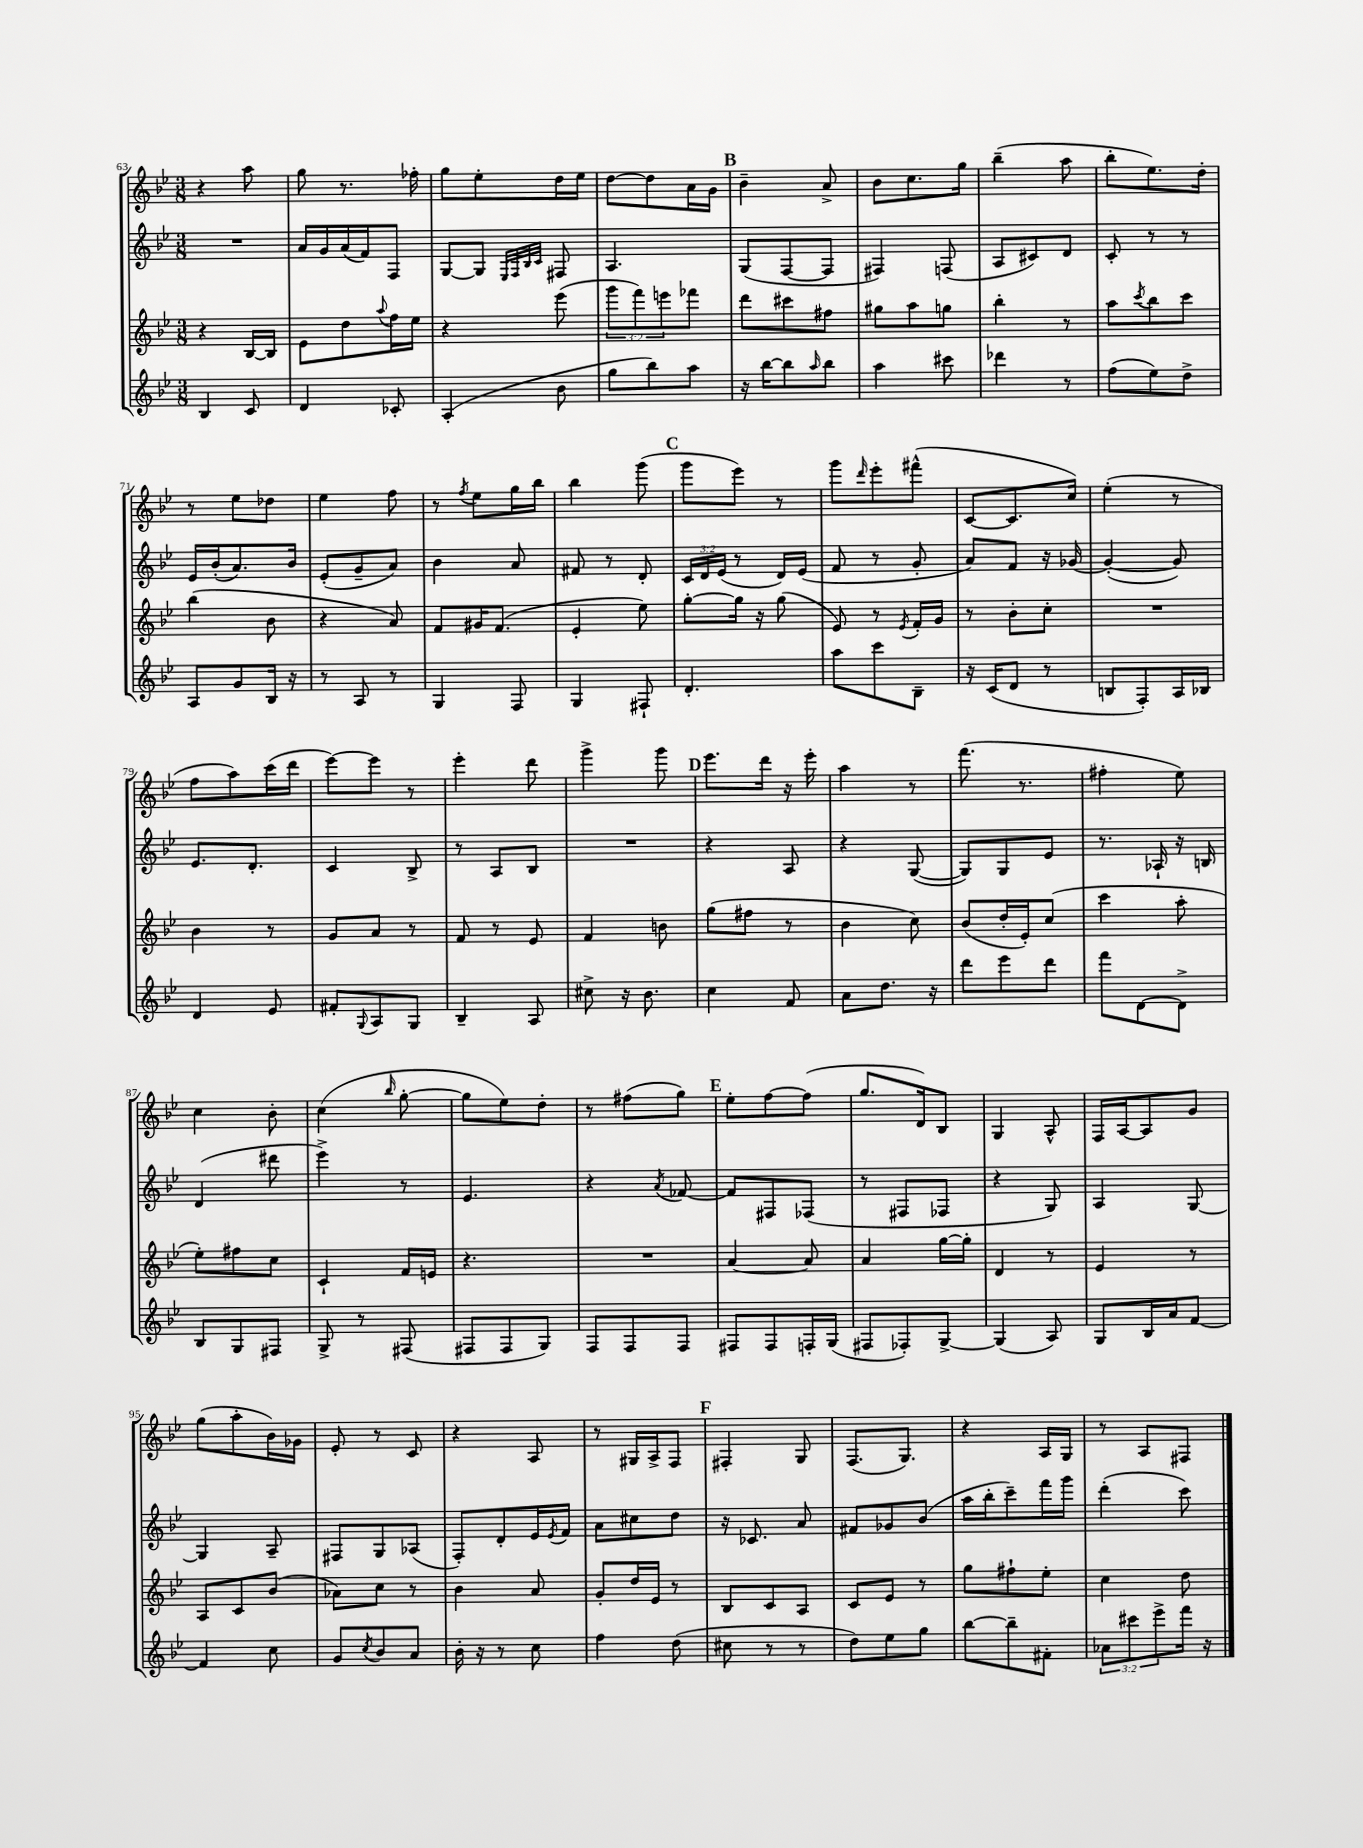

**kern	**kern	**kern	**kern
*part4	*part3	*part2	*part1
*staff4	*staff3	*staff2	*staff1
*clefG2	*clefG2	*clefG2	*clefG2
*k[b-e-]	*k[b-e-]	*k[b-e-]	*k[b-e-]
*M3/8	*M3/8	*M3/8	*M3/8
=63	=63	=63	=63
4B-/	4r	4.r	4r
8c/	[16B-/LL	.	8aa\
.	16B-/JJ]	.	.
=64	=64	=64	=64
4d/	8e-\L	16a/LL	8gg\
.	.	16g/	.
.	8dd\	(16a/	8.r
.	.	16f/J)	.
.	8qqaa/	.	.
8c-X'/	16ff\L	8F/J	.
.	16ee-\JJ	.	16ff-X'\
=65	=65	=65	=65
(4A'/	4r	[8G/L	8gg\L
.	.	8G/J]	8ee-'\
.	.	32qqE-/LLL	.
.	.	32qqF/	.
.	.	32qqB-/	.
.	.	32qqc/JJJ	.
8b-\	(8eee-\	8F#X/	16dd\L
.	.	.	16ee-\JJ
=66	=66	=66	=66
8gg\L	12ggg\L	4.A/	[8dd\L
.	12fff\)	.	.
8bb-\)	.	.	8dd\]
.	12eeen\	.	.
8aa\J	8fff-X\J	.	16a\L
.	.	.	16g\JJ
!!LO:REH:place=s1:t=B
=67	=67	=67	=67
16r	8ddd\L	(8G/L	4b-~\
[16bb-\KL	.	.	.
8bb-\]	8ccc#X\	[8F/	.
16qqaa/	.	.	.
8bb-\J	8ff#X\J	8F/J]	8a^/
=68	=68	=68	=68
4aa\	8gg#X\L	4F#X/)	8b-\L
.	8aa\	.	8.cc\
8ccc#X\	8ggn\J	(8Fn/	.
.	.	.	16gg\Jk
=69	=69	=69	=69
4ddd-X\	4bb-'\	8A/L	(4bb-~\
.	.	8c#X/)	.
8r	8r	8d/J	8aa\
=70	=70	=70	=70
(8ff\L	8aa\L	8c'/	8bb-'\L
.	8qccc/	.	.
8ee-\)	8bb-\	8r	8.ee-\)
8dd^\J	8ccc\J	8r	.
.	.	.	16dd'\Jk
!!LO:LB:g=z
=71	=71	=71	=71
8A/L	(4bb-\	16e-/LL	8r
.	.	(16b-'/J	.
8g/	.	8.a/)	8ee-\L
16B-/Jk	8b-\	.	8dd-X\J
16r	.	16b-/Jk	.
=72	=72	=72	=72
8r	4r	(8e-'/L	4ee-\
8A/	.	8g~/	.
8r	8a/)	8a/J)	8ff\
=73	=73	=73	=73
4G/	8f/L	4b-\	8r
.	.	.	8qff/
.	16g#X/K	.	8ee-\L
.	(8.f/J	.	.
8F/	.	8a/	16gg\L
.	.	.	16bb-\JJ
=74	=74	=74	=74
4G/	4e-'/	8f#X/	4bb-\
.	.	8r	.
8F#X`/	8ee-\)	8d'/	(8ggg\
!!LO:REH:place=s1:t=C
=75	=75	=75	=75
4.d'/	[8gg'\L	24c/LL	8ggg\L
.	.	24d/	.
.	.	(24e-/JJ	.
.	16gg\Jk]	8r	8eee-\J)
.	16r	.	.
.	(8gg\	16d/LL)	8r
.	.	(16e-/JJ	.
=76	=76	=76	=76
8aa\L	8e-/)	8f/	8ggg\L
.	.	.	16qqddd/
8ccc\	8r	8r	8eee-'\
.	8qe-/	.	.
8B-~\J	16f'/LL	8g'/	(8fff#X^^\J
.	16g/JJ	.	.
=77	=77	=77	=77
16r	8r	8a/L)	[8c/L
(16c/KL	.	.	.
8d/J	8b-'\L	8f/J	8.c/]
8r	8cc'\J	16r	.
.	.	[16g-X/	16cc/Jk)
=78	=78	=78	=78
8Bn/L	4.r	(4g-'/_	(4ee-'\
8F'/)	.	.	.
16A/L	.	8g-/])	8r
16B-X/JJ	.	.	.
!!LO:LB:g=z
=79	=79	=79	=79
4d/	4b-\	8.e-/L	8ff\L
.	.	.	8aa\)
.	.	8.d'/J	.
8e-/	8r	.	(16ccc\L
.	.	.	16ddd\JJ
=80	=80	=80	=80
8f#X'/L	8g/L	4c/	[8eee-\L)
8qqG/	.	.	.
8A/	8a/J	.	8eee-\J]
8G/J	8r	8B-^/	8r
=81	=81	=81	=81
4B-~/	8f/	8r	4eee-'\
.	8r	8A/L	.
8A/	8e-/	8B-/J	8ddd\
=82	=82	=82	=82
8cc#X^\	4f/	4.r	4ggg^\
16r	.	.	.
8.b-\	.	.	.
.	8bn\	.	8ggg\
!!LO:REH:place=s1:t=D
=83	=83	=83	=83
4cc\	(8gg\L	4r	8.eee-\L
.	8ff#X\J	.	.
.	.	.	16ddd\Jk
8f/	8r	8A/	16r
.	.	.	16eee-'\
=84	=84	=84	=84
8a\L	4b-\	4r	4aa\
8.dd\J	.	.	.
.	8cc\)	([8G/	8r
16r	.	.	.
=85	=85	=85	=85
8ddd\L	(8b-/L	8G/L])	(8.fff\
8eee-\	16dd'/L	8G/	.
.	16e-'/J)	.	8.r
8ddd\J	(8cc/J	8e-/J	.
=86	=86	=86	=86
8fff\L	4ccc\	8.r	4ff#X'\
[8d\	.	.	.
.	.	16A-X`/	.
8d^\J]	8aa'\	16r	8ee-\)
.	.	16Bn/	.
!!LO:LB:g=z
=87	=87	=87	=87
8B-/L	8ee-'\L)	(4d/	4cc\
8G/	8ff#X\	.	.
8F#X/J	8cc\J	8ddd#X\	8b-'\
=88	=88	=88	=88
8G^/	4c`/	4eee-^\)	(4cc\
8r	.	.	.
.	.	.	16qqbb-/
(8F#X/	16f/LL	8r	[8gg'\
.	16en/JJ	.	.
=89	=89	=89	=89
8F#X/L	4.r	4.e-/	8gg\L]
8F#/	.	.	8ee-\)
8G/J)	.	.	8dd'\J
=90	=90	=90	=90
8F/L	4.r	4r	8r
8F/	.	.	(8ff#X\L
.	.	8qa/	.
8F/J	.	[8f-X/	8gg\J)
!!LO:REH:place=s1:t=E
=91	=91	=91	=91
8F#X/L	[4a/	8f-/L]	8ee-'\L
8F#/	.	8F#X/	[8ff\
16Fn'/L	8a/]	(8F-X/J	(8ff\J]
(16G/JJ	.	.	.
=92	=92	=92	=92
8F#X/L	4a/	8r	8.gg/L
8F-X'/)	.	8F#X/L	.
.	.	.	16d/k)
[8G^/J	[16gg\LL	8F-X/J	8B-/J
.	16gg'\JJ]	.	.
=93	=93	=93	=93
(4G/]	4d/	4r	4G/
8A/)	8r	8G/)	8A^^/
=94	=94	=94	=94
8G/L	4e-/	4A/	16F/LL
.	.	.	[16A/J
16B-/L	.	.	8A/]
16a/J	.	.	.
[8f/J	8r	[8G/	8g/J
!!LO:LB:g=z
=95	=95	=95	=95
4f/]	8A/L	4G/]	(8gg\L
.	8c/	.	8aa'\
8cc\	(8b-/J	8A~/	16b-\L)
.	.	.	16g-X\JJ
=96	=96	=96	=96
8g/L	8a-X\L)	8F#X/L	8e-'/
8qcc/	.	.	.
8b-/	8cc\J	8G/	8r
8a/J	8r	(8A-X/J	8c/
=97	=97	=97	=97
16b-'\	4b-\	8F'/L)	4r
16r	.	.	.
8r	.	8d'/	.
8cc\	8a/	16e-/L	8A/
.	.	8qe-/	.
.	.	16f/JJ	.
=98	=98	=98	=98
4ff\	8g'/L	8a\L	8r
.	16dd/L	8cc#X\	16G#X/LL
.	16e-/JJ	.	16A^/J
(8dd\	8r	8dd\J	8F/J
!!LO:REH:place=s1:t=F
=99	=99	=99	=99
8cc#X\	8B-/L	16r	4F#X'/
.	.	8.c-X/	.
8r	8c/	.	.
8r	8A/J	8a/	8G/
=100	=100	=100	=100
8dd\L)	8c/L	8f#X/L	(8.F/L
8ee-\	8e-/J	8g-X/	.
.	.	.	8.G/J)
8gg\J	8r	(8b-/J	.
=101	=101	=101	=101
[8bb-\L	8gg\L	16aa\LL	4r
.	.	16bb-'\J	.
8bb-~\]	8ff#X`\	8ccc~\)	.
8f#X'\J	8ee-'\J	16fff\L	16A/LL
.	.	16ggg\JJ	16G/JJ
=102	=102	=102	=102
12a-X\L	4cc\	(4ddd'\	8r
12ccc#X\	.	.	.
.	.	.	8A/L
12eee-^\	.	.	.
16fff\Jk	8dd\	8ccc\)	8F#X/J
16r	.	.	.
==	==	==	==
*-	*-	*-	*-
